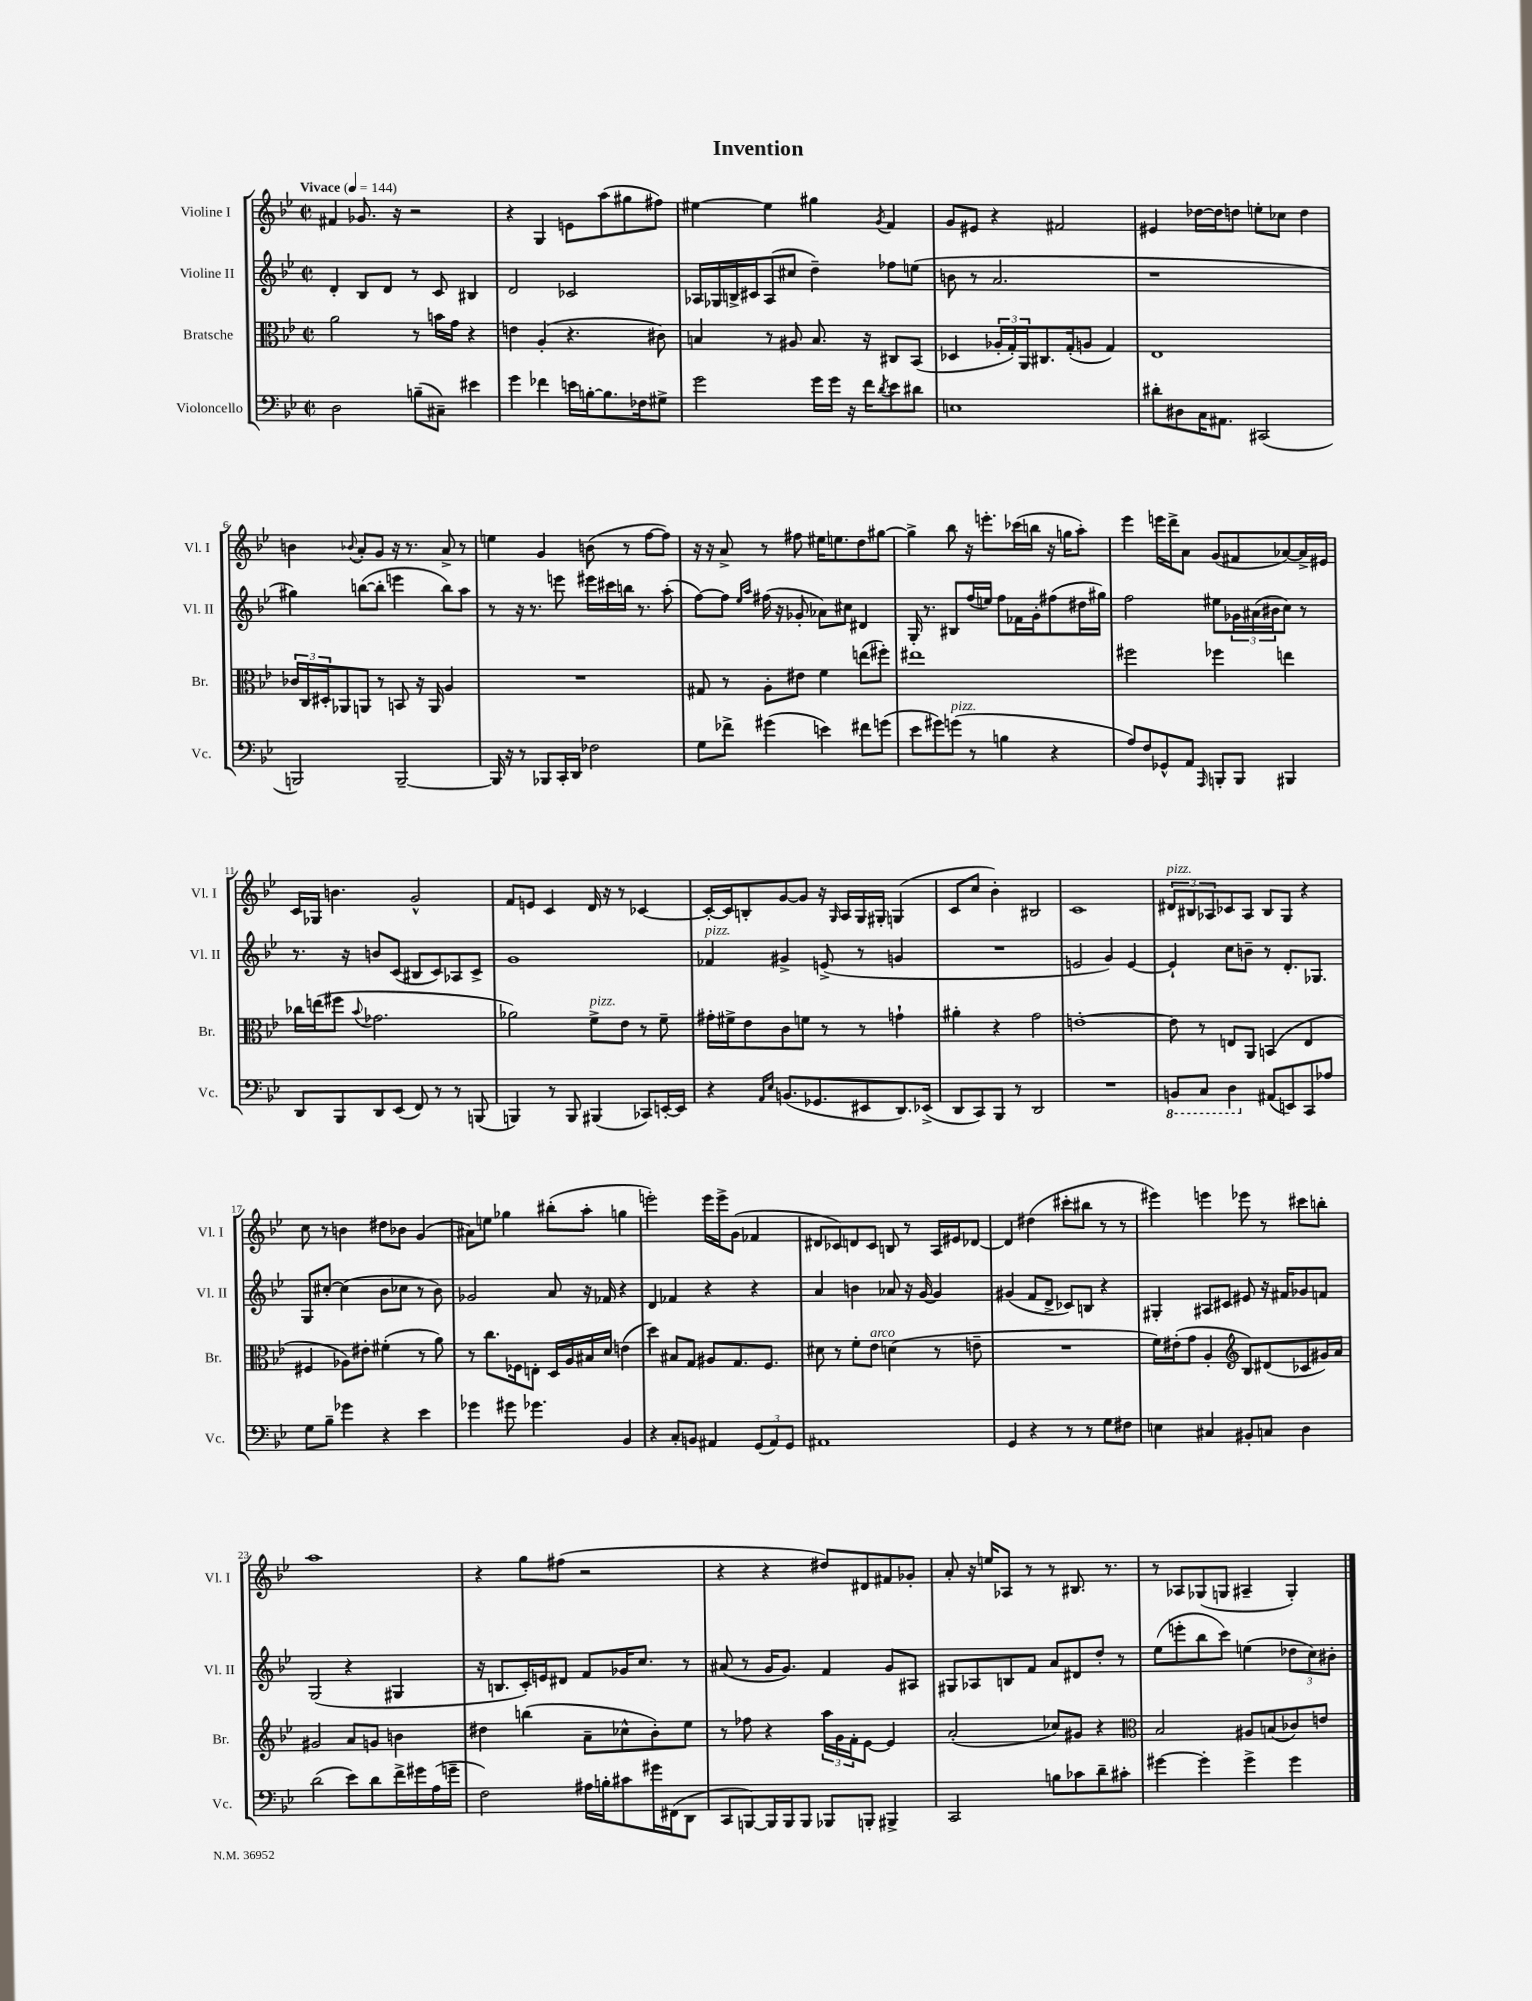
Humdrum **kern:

**kern	**kern	**kern	**kern
*staff4	*staff3	*staff2	*staff1
*clefF4	*clefC3	*clefG2	*clefG2
*k[b-e-]	*k[b-e-]	*k[b-e-]	*k[b-e-]
*M2/2	*M2/2	*M2/2	*M2/2
*met(c|)	*met(c|)	*met(c|)	*met(c|)
*MM144	*MM144	*MM144	*MM144
2D	2a	4d'	4f#
.	.	8B-	8.g-
.	.	8d	.
.	.	.	16r
(8B~	8r	8r	2r
8C#~)	16b	8c	.
.	16g	.	.
4e#	4r	4B#	.
=	=	=	=
4g	4e	2d	4r
4f-	(4A'	.	4G
16e	4.r	2c-	8e
[16B'	.	.	.
8.B]	.	.	(8aa
.	.	.	8gg#
16F-	.	.	.
8G#^	8c#)	.	8ff#)
=	=	=	=
2g	4B	16A-	[4ee#
.	.	16G-	.
.	.	16B^	.
.	.	16c#	.
.	8r	(8A-	4ee#]
.	8A#	8cc#	.
16g	8.B	4dd~)	4gg#
16g	.	.	.
16r	.	.	.
16f	16r	.	.
8qd	.	.	8qg
8e-	8C#	8ff-	4f
8d#	(8BB-	(8ee	.
=	=	=	=
1E	4D-	8b	8g
.	.	8r	8e#
.	24A-'	2.a	4r
.	24G')	.	.
.	24AA	.	.
.	8.C#	.	.
.	.	.	2f#
.	(16G'	.	.
.	8A	.	.
.	4G)	.	.
=	=	=	=
8d#'	1E-	1r	4e#
8D#	.	.	.
16C	.	.	[16dd-
8.AA#	.	.	16dd-]
.	.	.	8dd
(2CC#	.	.	8ee'
.	.	.	8cc-
.	.	.	4dd
=	=	=	=
2BBB)	24c-	4gg#)	4b
.	24C	.	.
.	24D#'	.	.
.	8AA-	.	.
.	.	.	8qqb-
.	8AA	([8bb	8a'
.	8r	8bb']	8g
[2BBB~	8BB	4eee	16r
.	.	.	8.r
.	16r	.	.
.	16AA	.	.
.	4A	8bb)	8a^
.	.	8aa	8r
=	=	=	=
16BBB]	1r	8r	4ee
16r	.	.	.
8r	.	16r	.
.	.	8.r	.
8BBB-	.	.	4g
16CC'	.	8eee	.
16DD	.	.	.
2F-	.	16eee#	(8b
.	.	16ccc#	.
.	.	16bb	8r
.	.	8.r	.
.	.	.	[8ff
.	.	(8aa'	8ff])
=	=	=	=
8G	8G#	[8ff)	16r
.	.	.	16r
8f-^	8r	8ff]	8a^
.	.	16qqee-	.
.	.	16qqaa	.
(4g#	8A'	(16ff#	8r
.	.	16r	.
.	8e#	8g-'	8ff#
4e)	4f	8a-)	16ee#
.	.	.	8.ee
.	.	8cc#	.
8f#	(8ee	4d#	8dd
(8g	8ff#')	.	[8gg#
=	=	=	=
8e-	1ee#	16G'	4gg#^]
.	.	8.r	.
8g#)	.	.	.
(8g	.	8B#	8bb-
8r	.	(16ff	16r
.	.	16ee)	8.eee'
4B	.	8ff	.
.	.	16f-	(16ccc-
.	.	16g'	16bb
4r	.	(8ff#	16r
.	.	.	16gg
.	.	16dd#	8aa')
.	.	16gg#)	.
=	=	=	=
8A)	2ff#	2ff	4eee-
8F	.	.	.
8GG-^^	.	.	16eee
.	.	.	16ddd^
8AA	.	.	8a
16qqAAA	.	.	.
8BBB'	4ff-	8ee#	(8g
8BBB	.	24g-	8f#
.	.	(24a#	.
.	.	24b#	.
4BBB#	4ee	8cc)	[8a-)
.	.	8r	16a-^]
.	.	.	16e#
=	=	=	=
8DD	16cc-	8.r	16c
.	(16ee	.	16G-
8BBB-	8ff#	.	4.b
.	.	16r	.
.	8qqb-	.	.
8DD	2.g-	8b	.
(8EE-	.	(8c	.
8FF)	.	8B#	2g^^
8r	.	8c)	.
8r	.	8A-	.
(8BBB	.	8c^	.
=	=	=	=
4BBB)	2a-)	1g	8f
.	.	.	8e
8r	.	.	4c
8BBB	.	.	.
(4BBB#	8f^	.	16d
.	.	.	16r
.	8e-	.	8r
8CC-)	8r	.	[4c-
[16EE'	8f~	.	.
16EE]	.	.	.
=	=	=	=
4r	16g#'	4f-	16c-'_
.	16f#^	.	16c-]
.	8e-	.	8B'
16qqAA	.	.	.
16qqE-	.	.	.
(8.BB	8c	4g#^	[8g
.	8f	.	8g]
8.GG-	.	.	.
.	8r	(8e^	16r
.	.	.	16qqG
.	.	.	16A
8EE#	8r	8r	16G
.	.	.	16G#'
8.DD)	4g`	4g	(4G
(16EE-^	.	.	.
=	=	=	=
8DD	4a#'	1r	8c
8CC)	.	.	8cc
8BBB-	4r	.	4b-')
8r	.	.	.
2DD	2g	.	2B#
=	=	=	=
1r	[1e'	2e	1c
.	.	4g)	.
.	.	[4e	.
=	=	=	=
8BBB	8e]	4e`]	12d#
.	.	.	12B#
8CC	8r	.	.
.	.	.	12A-
4DD	8E	8cc	8c-
.	8AA	8b~	8A-
(8AA#	(4BB	8r	8B#
8EE)	.	8.d'	8G
8CC	4E	.	4r
.	.	8.G-	.
8A-	.	.	.
=	=	=	=
8G	4F#	8G	8cc
8B-~	.	[8cc#'	8r
4g-	8A-)	(4cc#]	4b
.	8e#'	.	.
4r	(4f#'	8b-	8dd#
.	.	8cc-	8b-
4e-	8r	8r	(4g
.	8a)	8b-)	.
=	=	=	=
4g-	8r	2g-	8a#)
.	8.cc	.	8ee
8g#	.	.	4gg-
.	16F-	.	.
4.g-	8E'	.	.
.	16D	8a	(8bb#'
.	16A	.	.
.	16B#	16r	8aa'
.	16d	16f-	.
4BB-	(4e	4r	4gg
=	=	=	=
4r	4dd)	4d	2eee')
8C'	8B#	4f-	.
8BB	8G	.	.
4AA#	8A#	4r	16eee
.	.	.	16eee^
.	8.G	.	(8g
(12GG	.	4r	4f-
.	8.F	.	.
12AA#)	.	.	.
12GG	.	.	.
=	=	=	=
1AA#	8d#	4a	8d#
.	8r	.	8c-)
.	8f'	4b	8d
.	8e-	.	8c-
.	(4d	8a-	8B
.	.	16r	8r
.	.	[16g	.
.	8r	4g]	16A
.	.	.	16e#
.	8e~	.	[8d-
=	=	=	=
4GG	1r	(4g#	4d-]
4r	.	8f	(4dd#
.	.	8d^	.
8r	.	8c-)	8ccc#'
8r	.	8B	8bb#
8G	.	4r	8r
8F#	.	.	8r
=	=	=	=
4E	16f)	4G#'	4eee#)
.	(16e#'	.	.
.	8g	.	.
4C#	4A'	8A#	4eee
.	.	8c#	.
*	*clefG2	*	*
8BB#'	8B-)	8e#	8eee-
8C	(8d#	16r	8r
.	.	16f#	.
4D	8c-	8g-	8ccc#
.	16g#)	8f	8bb'
.	16a	.	.
=	=	=	=
(2d	2g#	(2G	1aa
8e-)	8a	4r	.
8d	8g	.	.
16f^	4b	4G#	.
16g#	.	.	.
(16A	.	.	.
16g~	.	.	.
=	=	=	=
2F)	4dd#	16r	4r
.	.	8.B	.
.	(4bb	16c')	8gg
.	.	16e	.
.	.	8d#	(8ff#
16A#	8a~	8f	2r
16B'	.	.	.
8c#	8cc-^^	16g-	.
.	.	8.cc	.
16g#	8b-')	.	.
(16FF#	.	.	.
8DD	8ee-	8r	.
=	=	=	=
8CC	8r	(8a#	4r
[8BBB)	8ff-	8r	.
16BBB]	4r	16g	4r
16BBB	.	8.g)	.
8BBB	.	.	.
8BBB-	24aa	4f	8dd#)
.	24g	.	.
.	24f'	.	.
8BBB'	[8e-	.	8d#
4BBB#^	4e-]	8g	8f#
.	.	8A#	8g-'
=	=	=	=
2CC	(2a'	8G#	8a'
.	.	8A-	16r
.	.	.	16ee
.	.	8B	8A-
.	.	8f	8r
8B	8cc-)	8a	8r
8c-	8g#	8d#	8.B#
8d~	4r	8dd'	.
.	.	.	8.r
8c#'	.	8r	.
=	=	=	=
*	*clefC3	*	*
[4g#	2B-	(8ee-	8r
.	.	8eee'	8A-
4g#']	.	8bb-	(8G-
.	.	8ccc)	8G
4g#^	8A#	(4ee	4A#~
.	(8B	.	.
4g#	8c-)	12dd-	4G')
.	.	12cc)	.
.	8e	.	.
.	.	12b#'	.
==	==	==	==
*-	*-	*-	*-
